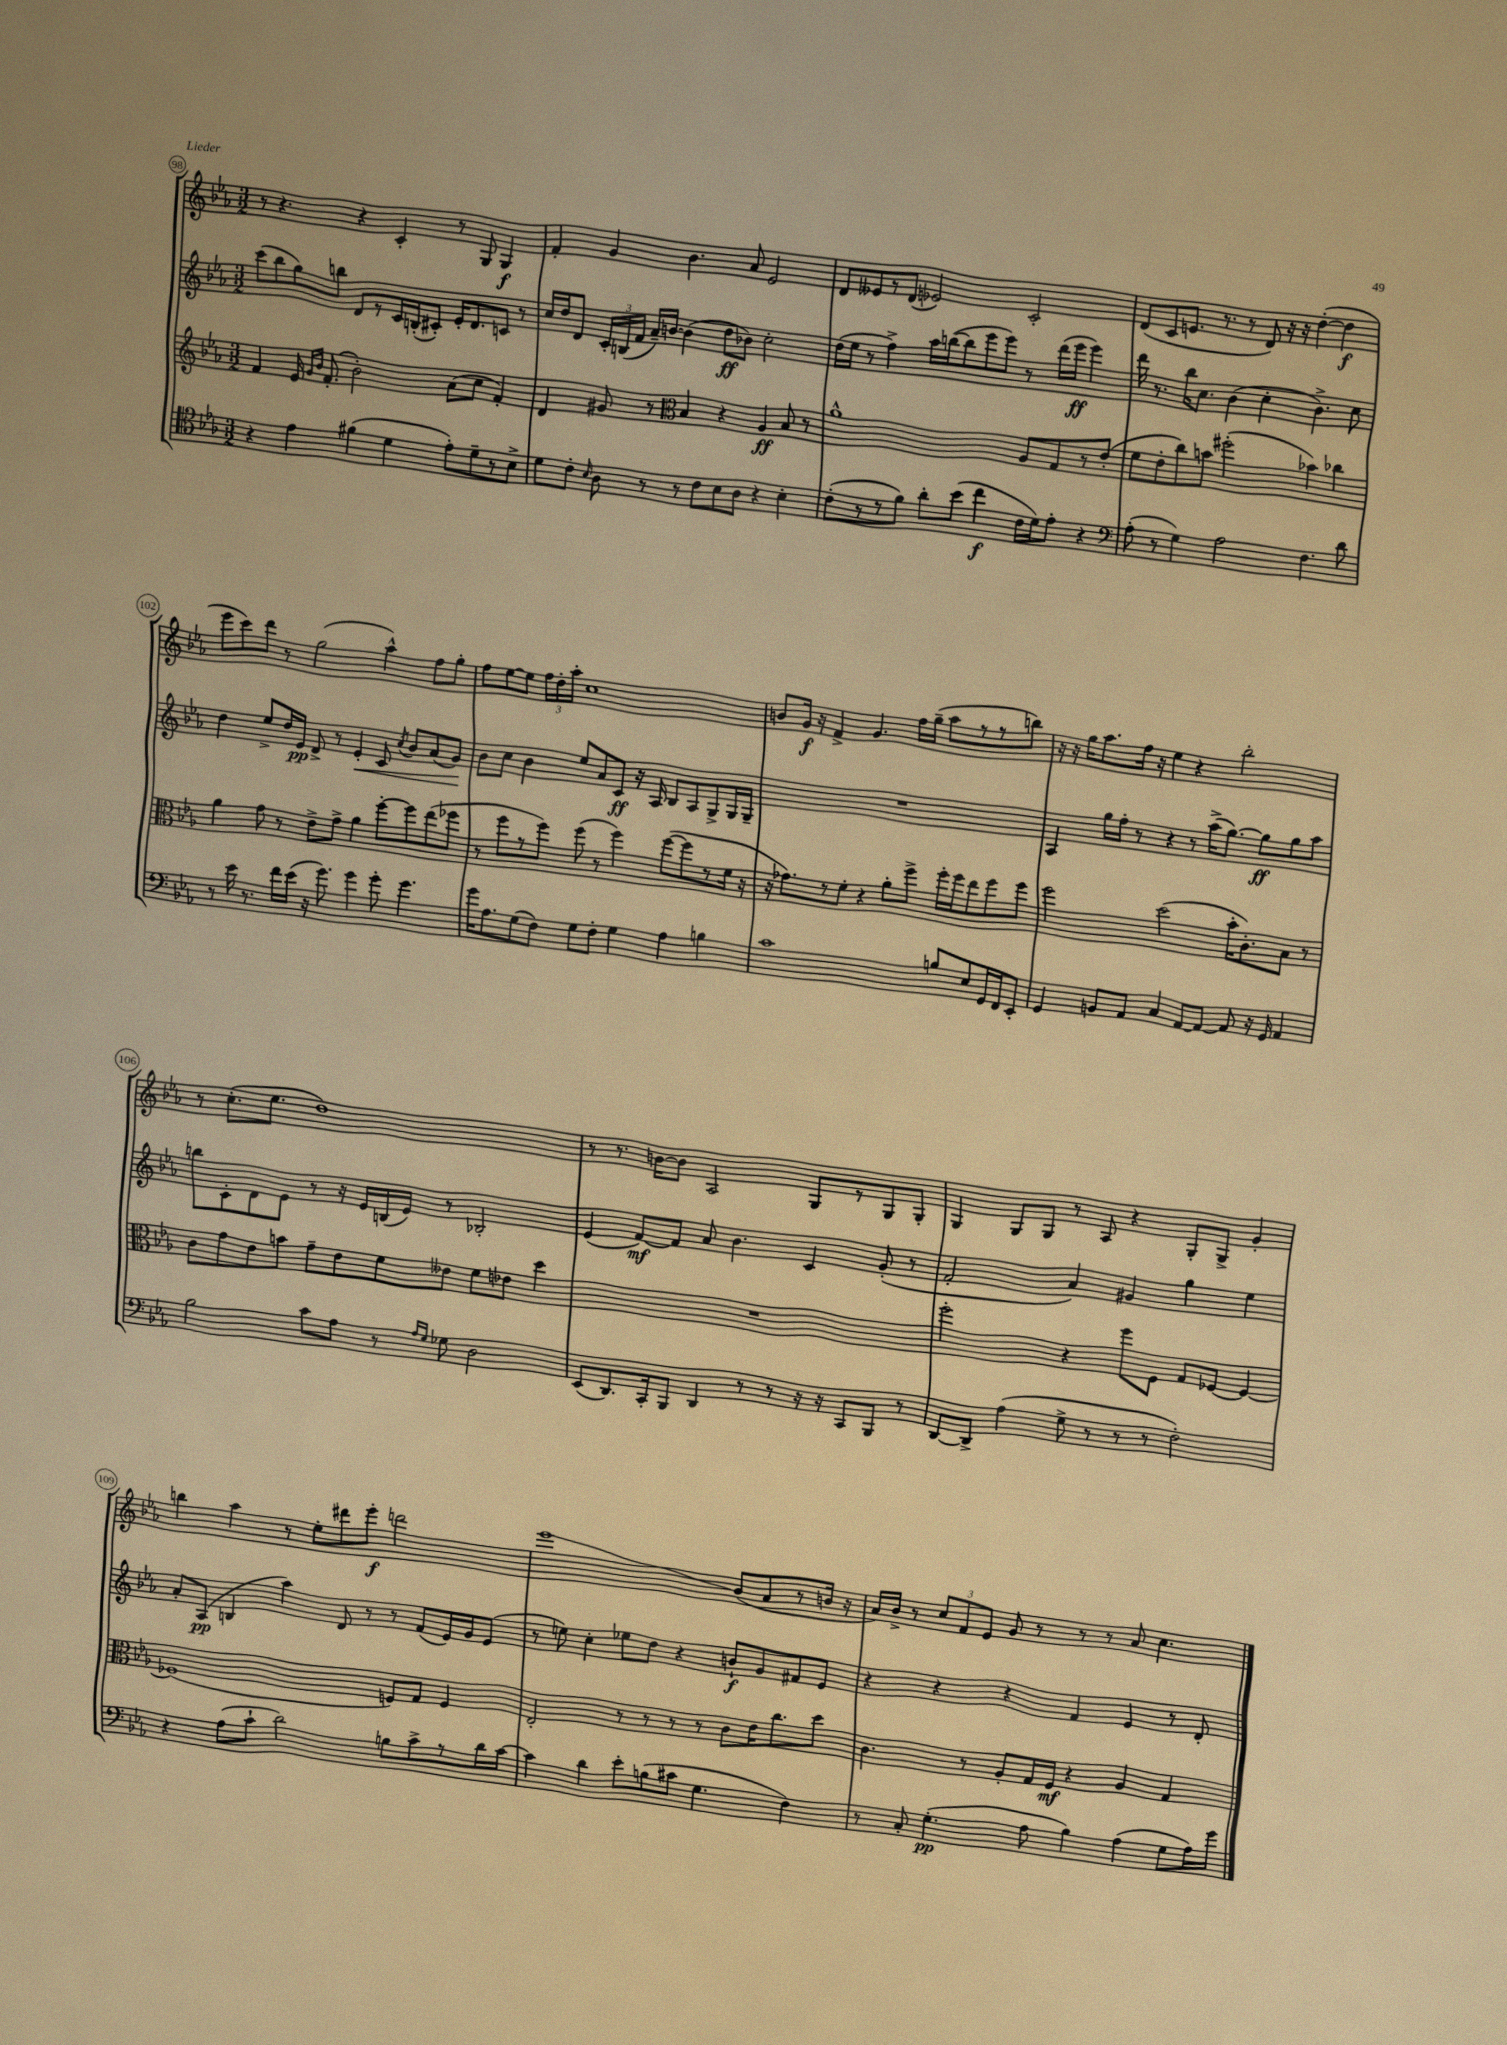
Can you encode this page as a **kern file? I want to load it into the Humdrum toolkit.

**kern	**kern	**kern	**kern
*staff4	*staff3	*staff2	*staff1
*clefC4	*clefG2	*clefG2	*clefG2
*k[b-e-a-]	*k[b-e-a-]	*k[b-e-a-]	*k[b-e-a-]
*M3/2	*M3/2	*M3/2	*M3/2
4r	4f/	(8ccc\L	8r
.	.	8bb-\	4.r
4e-\	16e-/	8gg\)	.
.	16qqg/LL	.	.
.	16qqb-/JJ	.	.
.	(8.f'/	.	.
.	.	8bb\J	.
(4f#\	2b-'\)	8d/L	4r
.	.	8r	.
4d\	.	16c/L	4c'/
.	.	(16B'/J	.
.	.	8c#'/J)	.
8e-'\L)	(8a-\L	16e-'/LK	8r
.	.	8.d/	.
8d~\	8cc\J	.	8G/
8r	4f'/)	8c/J	4G/
8B-^\J	.	8r	.
=	=	=	=
8d\L	4d/	16cc/LL	4f'/
.	.	16dd/J	.
8c'\J	.	8d/J	.
16qqB-/	.	.	.
8A-\	8g#/	24c'/LL	4g/
.	.	(24B/	.
.	.	24f/JJ	.
8r	8r	16a-~/LL)	.
.	.	[16b/JJ	.
*	*clefC3	*	*
8r	4B-/	(4b\]	4.b-\
8c\L	.	.	.
8B-\	4r	8dd\L	.
8A-\J	.	8b-\J)	8a-/
4r	4A-/	2cc'\	2e-/
4B-'\	8B-/	.	.
.	8r	.	.
=	=	=	=
(8c'\L	1a-^^	(16dd\LL	8d/L
.	.	16ee-\JJ	.
8r	.	8r	8e--/
8r	.	4ff^\)	8r
8f\J)	.	.	(8d/J
8a-'\L	.	16aa-\LL	2e-/)
.	.	([16bb\J	.
(8b-\J	.	8bb\]	.
4cc\	.	8eee-\	.
.	.	8eee-\J)	.
16c\LL	8A-/L	8r	2c'/
16d\J)	.	.	.
8e-'\J	8G/	(16ddd\LL	.
.	.	16eee-\JJ	.
4r	8r	4eee-\)	.
.	(8e-'/J	.	.
=	=	=	=
*clefF4	*	*	*
(8A-'\	8f\L	16ddd\	(8d/L
.	.	8.r	.
8r	8e-'\	.	8c/
4G\)	8cc\)	16bb-\LK	8.e/J
.	.	8.cc\J	.
.	8b\J	.	.
.	.	.	8.r
2A-\	(2ff#'\	(4b-\	.
.	.	.	8r
.	.	4cc'\	8d/)
.	.	.	16r
.	.	.	16r
4.F\	4b-\)	4.b-^\)	([4dd'\
.	4cc-\	.	4dd\]
8d\	.	8cc\	.
=	=	=	=
8r	4a-\	4dd\	8eee-\L
16e-\	.	.	8ccc\)
8.r	.	.	.
.	8g\	8ee-^/L	8ddd\J
16f\LL	8r	16dd/L	8r
(16e-\JJ	.	16e-/JJ	.
16r	8e-^\L	8d^/	(2gg\
8.g\)	.	.	.
.	8g^\J	8r	.
4g\	4a-\	4e-'/	.
8g'\	[8ff'\L	8c/	4aa-^^\)
.	.	8qcc/	.
4.g\	8ff\]	8b-/L	.
.	(8ee-\	(8a-/	8ff\L
.	8ff-\J	8g/J)	8gg'\J
=	=	=	=
16g\LK	8r	8b-\L	8ff\L
8.A-\	.	.	.
.	8ff\L	8cc\J	[8ee-\
(8G\	8r	4b-\	8ee-\]J
8F\J)	8ff\J)	.	24ff\LL
.	.	.	24dd'\
.	.	.	24aa-'\JJ
8G\L	(8ff\	8ee-/L	1cc
8F'\J	8r	8a-/	.
4G\	4ff\)	8c/J	.
.	.	16r	.
.	.	16A-/	.
4A-\	([8ff\L	8B-/L	.
.	8ff\]	8A-/	.
4B\	8r	8G^/	.
.	16f\Jk	16G/L	.
.	16r	16G~/JJ	.
=	=	=	=
1c	16r	1.r	8b/L
.	8.g-\L)	.	.
.	.	.	16g/Jk
.	.	.	16r
.	8r	.	4f^/
.	8f'\J	.	.
.	4r	.	4.g/
.	8a-'\L	.	.
.	8ff^\J	.	16ff\LL
.	.	.	(16gg~\JJ
8B/L	16ff'\LL	.	8aa-\L
.	16ff\J	.	.
8E-/	8ee-\	.	8r
16GG/L	8ff\	.	8r
16FF/J	.	.	.
8EE-'/J	8ff\J	.	8bb\J)
=	=	=	=
4GG/	2ff\	4A-/	16r
.	.	.	16r
.	.	.	16gg\LK
.	.	.	8.aa-\
8BB/L	.	16gg\LL	.
.	.	16ff'\JJ	.
8AA-/J	.	8r	16ff\Jk
.	.	.	16r
4C/	(2dd\	4r	4ee-\
[8AA-/L	.	8r	4r
8AA-/_J	.	(16aa-^\LK	.
.	.	[8.gg\J)	.
8AA-/]	16b-'\LK	.	2bb-'\
.	8.c'\)	.	.
16r	.	8gg\]L	.
16GG/	.	.	.
4AA-/	8B-\J	8gg\	.
.	8r	8aa-\J	.
=	=	=	=
2B-\	8c\L	8bb\L	8r
.	8g\	8c'\	(8.cc'\L
.	8e-\	8d\	.
.	.	.	8.ee-\J
.	8b\J	8e-\J	.
8c\L	8g~\L	8r	1dd)
8A-\J	8e-\	16r	.
.	.	16e-/LL	.
8r	8f\	(16B/	.
.	.	16e-/JJ)	.
16qqA-/LL	.	.	.
16qqG/JJ	.	.	.
8G-\	8e--\J	8r	.
2D\	8f\L	2B-'/	.
.	8e-\J	.	.
.	4dd\	.	.
=	=	=	=
(8EE-/L	1.r	(4e-/	8r
8.DD/)	.	.	8.r
.	.	[8f/L)	.
16CC'/k	.	.	[16b\LK
8BBB-/J	.	8f/]J	8b\]J
4DD/	.	8a-/	2A-/
.	.	4.b-\	.
8r	.	.	.
8r	.	.	.
16r	.	4c/	8G/L
16r	.	.	.
8CC/L	.	.	8r
8BBB-/J	.	(8g'/	8G/
8r	.	8r	8G'/J
=	=	=	=
[8DD/L	2ff'\	2f'/	4G/
8DD^/]J	.	.	.
(4A-\	.	.	8G/L
.	.	.	8G/J
8G^\	4r	4a-/)	8r
8r	.	.	8A-/
8r	8ff\L	4g#/	4r
8r	8F\J	.	.
2F'\)	8G/L	4gg\	8G'/L
.	[8F-/J	.	8G^/J
.	4F-/_	4ee-\	4g'/
=	=	=	=
4r	(1F-]	8a-'/L	4bb\
.	.	(8A-/J	.
(8A-\L	.	4B/	4aa-\
8c`\J	.	.	.
2d\)	.	4aa-\)	8r
.	.	.	8ee-'\L
.	.	8d/	8ddd#\
.	.	8r	8eee-'\J
8B\L	8F/L)	8r	2ddd\
8c^\	8G/J	(8f/L	.
8r	4F/	16e-/L)	.
.	.	16g/J	.
16d\L	.	(8e-/J	.
[16c\JJ	.	.	.
=	=	=	=
4c\]	2E-'/	8r	1eee-
.	.	8ee\)	.
4d\	.	4cc'\	.
8e-'\L	8r	8ee-\L	.
(8B\	8r	8dd\J	.
8c#\J	8r	4r	.
4.G\	8r	.	.
.	8c\L	8b`/L	(8b-/L
.	16e-\K	8g/	8a-/
.	8.cc\	.	.
4F\)	.	8f#/	8r
.	8dd\J	8e-/J	16b/Jk
.	.	.	16r
=	=	=	=
8r	4.c\	4r	16a-/LL)
.	.	.	16b-^/JJ
8C'/	.	.	8r
(4.G'\	.	4r	12cc/L
.	.	.	12f/
.	8r	.	.
.	.	.	12e-/J
.	8A-'/L	4r	8g/
8A-\	16G/L	.	8r
.	16F/JJ	.	.
4B-\)	4r	4f/	8r
.	.	.	8r
(4A-\	4A-/	4e-/	8a-/
.	.	.	4.cc\
8G\L	4G/	8r	.
16A-\L)	.	8d'/	.
16g\JJ	.	.	.
==	==	==	==
*-	*-	*-	*-
